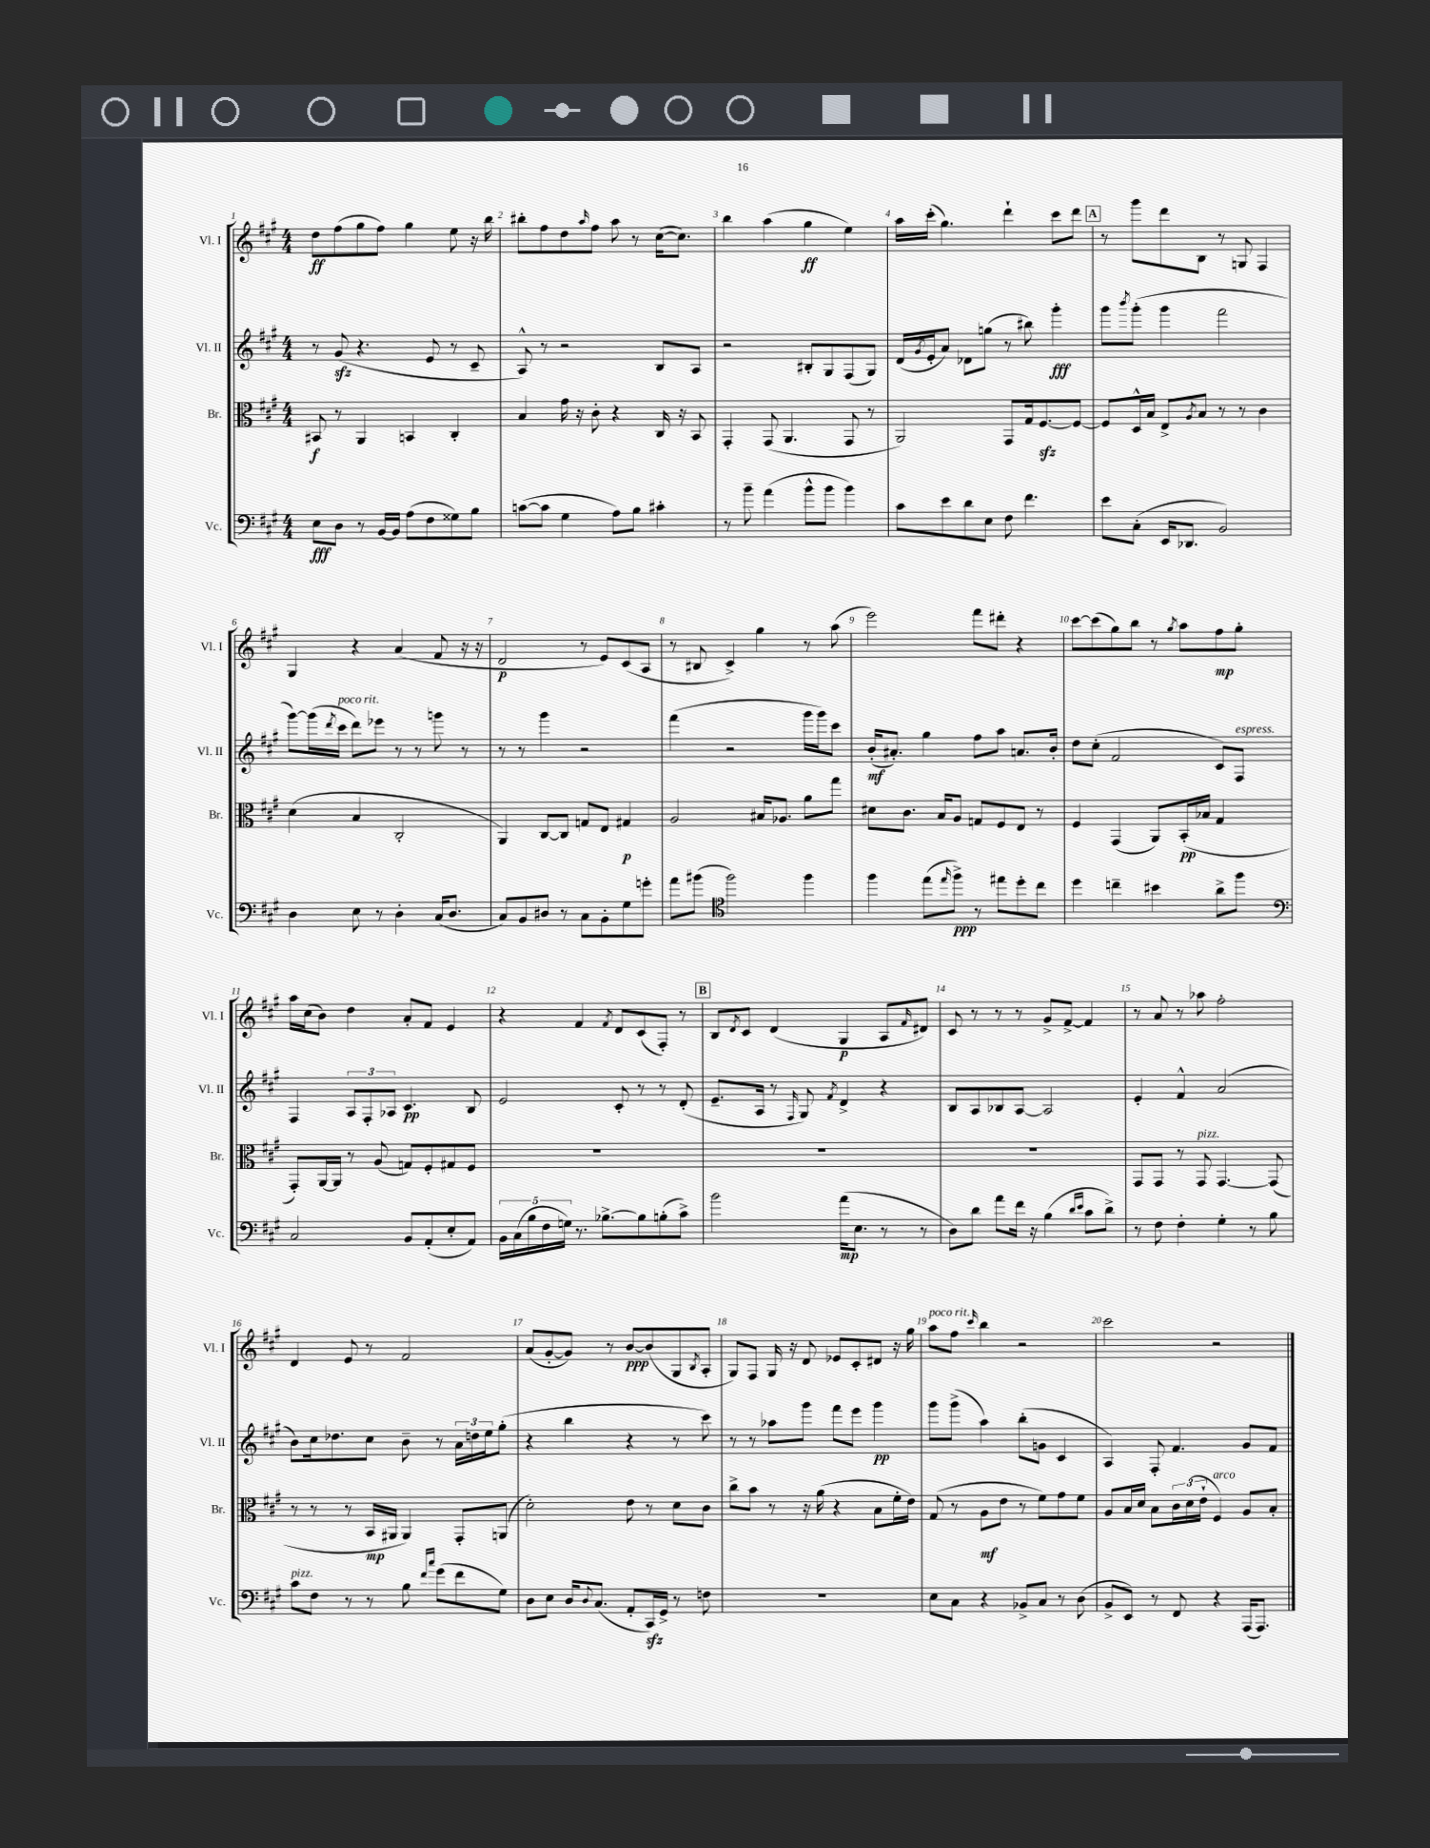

**kern	**kern	**kern	**kern
*staff4	*staff3	*staff2	*staff1
*clefF4	*clefC3	*clefG2	*clefG2
*k[f#c#g#]	*k[f#c#g#]	*k[f#c#g#]	*k[f#c#g#]
*M4/4	*M4/4	*M4/4	*M4/4
8E\L	8BB#/	8r	8dd\L
8D\J	8r	(8g#/	(8ff#\
8r	4AA/	4.r	8gg#\
[16BB/LL	.	.	8ff#\J)
16BB/]JJ	.	.	.
(8A\L	4BB/	.	4gg#\
8F#\	.	8e/	.
8G##\)	4C#'/	8r	8ee\
8B\J	.	8c#~/	16r
.	.	.	16bb\
=	=	=	=
([8c\L	4B/	8A^^/)	8bb#'\L
8c\]J	.	8r	8ff#\
4G#\	16g#\	2r	8dd\
.	16r	.	.
.	.	.	16qqaa/
.	8c#'\	.	8ff#\J
8A\L)	4r	.	8aa\
8B\J	.	.	8r
4c#'\	16C#/	8B/L	([16cc#\LK
.	16r	.	8.cc#\]J)
.	8BB/	8A/J	.
=	=	=	=
8r	4GG#'/	2r	4bb\
8b~\	.	.	.
(4a\	(8GG#/	.	(4aa\
.	4.AA/	.	.
8b^^\L	.	8B#'/L	4gg#\
8b\J	.	8G#/	.
4b\)	8GG#/	(8F#/	4ee\)
.	8r	8G#/J)	.
=	=	=	=
8c#\L	2AA/)	(16d/LL	16aa\LL
.	.	8qg#/	.
.	.	16e'/J	(16ccc#'\JJ
8e\	.	8a/J)	4.gg#\)
8d\	.	8d-\L	.
8E\J	.	(8gg\J	.
8F#\	8GG#/L	8r	4ddd`\
4.f#\	16G#/k	8bb#\)	.
.	[8.F#/	.	.
.	.	4ggg#'\	8ccc#\L
.	8F#/_J	.	8ddd\J
=	=	=	=
8e\L	8F#/]L	8ggg#\L	8r
.	.	8qbbb/	.
(8C#'\J	16D^^/L	(8ggg#'\J	8ggg#\L
.	16B/JJ	.	.
16EE/LK	8E^/L	4ggg#\	8ddd\
8.DD-/J	.	.	.
.	8qA/	.	.
.	8B/J	.	8B\J
2BB/)	8r	2fff#\	8r
.	8r	.	8G/
.	4c#\	.	4F#/
=	=	=	=
4D\	(4d\	[8ggg#\L)	4G#/
.	.	(16ggg#\]L	.
.	.	8qddd/	.
.	.	16ccc#\JJ	.
8E\	4B/	8ddd\L)	4r
8r	.	8eee-\J	.
4D'\	2C#'/	8r	(4a/
.	.	8r	.
(16C#/LK	.	8ggg\	8f#/
8.D/J	.	.	.
.	.	8r	16r
.	.	.	16r
=	=	=	=
8C#/L)	4AA/)	8r	2d/
8BB/	.	8r	.
8D#/J	[8C#/L	4ggg#\	.
8r	8C#/]J	.	.
8C#\L	8G/L	2r	8r
8BB'\	8E/J	.	8e/L)
8G#\	4G#/	.	(8c#/
8g'\J	.	.	8A/J
=	=	=	=
8a\L	2A/	(4fff#\	8r
(8b#\J	.	.	8B#/
*clefC4	*	*	*
2ff#\)	.	2r	4c#^/)
.	16B#/LK	.	4gg#\
.	8.A-/J	.	.
4ff#\	8a\L	16ggg#\LL	8r
.	.	16ggg#\J)	.
.	8gg#\J	8ccc#\J	(8aa\
=	=	=	=
4ff#\	8d#\L	(16b'/LK	2eee\)
.	.	8.a#'/J)	.
.	8.c#\J	.	.
(8ee\L	.	4gg#\	.
.	16B/LK	.	.
16qqee/	.	.	.
8ff#^\J)	8A/J	.	.
8r	8G/L	8ff#\L	8fff#\L
8ee#\L	8F#/	8aa\J	8ddd#'\J
8dd'\	8E/J	8.a/L	4r
8cc#\J	8r	.	.
.	.	16b'/Jk	.
=	=	=	=
4dd\	4F#/	8dd\L	[8ccc#\L
.	.	(8cc#'\J	(8ccc#\]
4cc~\	(4GG#/	2f#/	8gg#\)
.	.	.	8bb\J
4b#\	8AA/L)	.	8r
.	.	.	8qgg#/
.	(16BB'/L	.	8aa\L
.	16B-/JJ	.	.
8a^\L	4G#/	8c#/L)	8ff#\
8ff#\J	.	8F#/J	8gg#'\J
=	=	=	=
*clefF4	*	*	*
2C#/	8GG#'/L)	4F#/	16aa\LL
.	.	.	(16cc#\J
.	[16AA/L	.	8b\J)
.	16AA/]JJ	.	.
.	8r	12A/L	4dd\
.	.	12F#'/	.
.	(8A/	.	.
.	.	12A-/J	.
8BB/L	8G/L)	4.c#/	8a'/L
(8AA'/	8F#'/	.	8f#/J
8E'/	8G#/	.	4e/
8AA/J)	8F#/J	8B/	.
=	=	=	=
20BB\LL	1r	2e/	4r
(20C#\	.	.	.
20B\	.	.	.
20F#\	.	.	.
20G\JJ)	.	.	.
8.r	.	.	4f#/
[8.B-^\L	.	.	.
.	.	.	8qf#/
.	.	8c#'/	8d/L
8B-\]	.	8r	(8c#/
(8B'\	.	8r	8F#'/J)
8c#^\J)	.	(8d'/	8r
=	=	=	=
2b\	1r	8.e~/L	8B/L
.	.	.	8qd/
.	.	.	8c#/J
.	.	16A/Jk	.
.	.	8r	(4d/
.	.	16qqF#/	.
.	.	8G#/)	.
.	.	8qf#/	.
(16a\LK	.	4d^/	4G#/
8.E\J	.	.	.
8r	.	4r	8A/L
.	.	.	16qqf#/
8r	.	.	8d#/J)
=	=	=	=
8D\L)	1r	8B/L	8c#/
8d\J	.	8A/	8r
8a\L	.	8B-/	8r
16f#\Jk	.	[8A/J	8r
16r	.	.	.
(4B\	.	2A/]	8g#^/L
.	.	.	[8f#^/J
16qqd/LL	.	.	.
16qqe/JJ	.	.	.
8c#\L	.	.	4f#/]
8d^\J)	.	.	.
=	=	=	=
8r	8GG#/L	4e'/	8r
8F#\	8GG#/J	.	8a/
4F#'\	8r	4f#^^/	8r
.	8GG#/	.	8aa-\
4G#'\	[4.GG#/	(2a/	2ff#'\
8r	.	.	.
8B\	(8GG#/]	.	.
=	=	=	=
8c#\L	8r	8b\L)	4d/
8F#\J	8r	16cc#\k	.
.	.	8.dd-\	.
8r	8r	.	8e/
8r	16BB/LL	8cc#\J	8r
.	16AA#/JJ	.	.
8B\	4AA#/)	8b~\	2f#/
16qqf#/LL	.	.	.
16qqcc#/JJ	.	.	.
(8g#\L	.	8r	.
8f#\	8GG#'/L	24a\LL	.
.	.	24dd\	.
.	.	24ee\J	.
8G#\J)	(8AA/J	(8gg#'\J	.
=	=	=	=
8D\L	2d'\)	4r	(8a/L
8E\J	.	.	[8g#'/
16D/LK	.	4bb\	8g#/]J)
8qqD/	.	.	.
(8.C#/J	.	.	.
.	.	.	8r
8AA'/L	8e\	4r	[8b/L
16CC#/L)	8r	.	(8b/]
16GG#^/JJ	.	.	.
8r	8d\L	8r	8G#/
.	.	.	8qB/
8F\	8c#\J	8ccc#\)	8A'/J
=	=	=	=
1r	8cc#^\L	8r	8G#/L)
.	8b\J	8r	8F#/J
.	8r	8aa-\L	16G#/
.	.	.	16r
.	16r	8ggg#\J	8d/
.	(16a\	.	.
.	4r	8fff#\L	8e-/L
.	.	8eee\J	8c#'/
.	8B\L	4ggg#\	8d#/J
.	16f#'\L	.	16r
.	16e\JJ)	.	16gg#\
=	=	=	=
8E\L	(8G#/	8ggg#\L	8aa\L
8C#\J	8r	(8ggg#^\J	8ff#\J
.	.	.	16qqccc#/
4r	8A\L	4aa\)	4bb\
.	8e\J	.	.
8BB-^/L	8r	(8bb'\L	2r
8C#/J	8f#\L)	8g\J	.
8r	8g#\	4c#/	.
(8D\	8f#\J	.	.
=	=	=	=
8BB^/L	8A/L	4A/)	2ccc#\
8EE/J)	16B/L	.	.
.	16d/JJ	.	.
8r	8B\L	8F#'/	.
8FF#/	24c#\L	4.f#/	.
.	(24d\	.	.
.	24e`\JJ	.	.
4r	4F#/)	.	2r
(16AAA/LK	8A/L	8g#/L	.
8.AAA/J)	.	.	.
.	8B'/J	8f#/J	.
==	==	==	==
*-	*-	*-	*-
